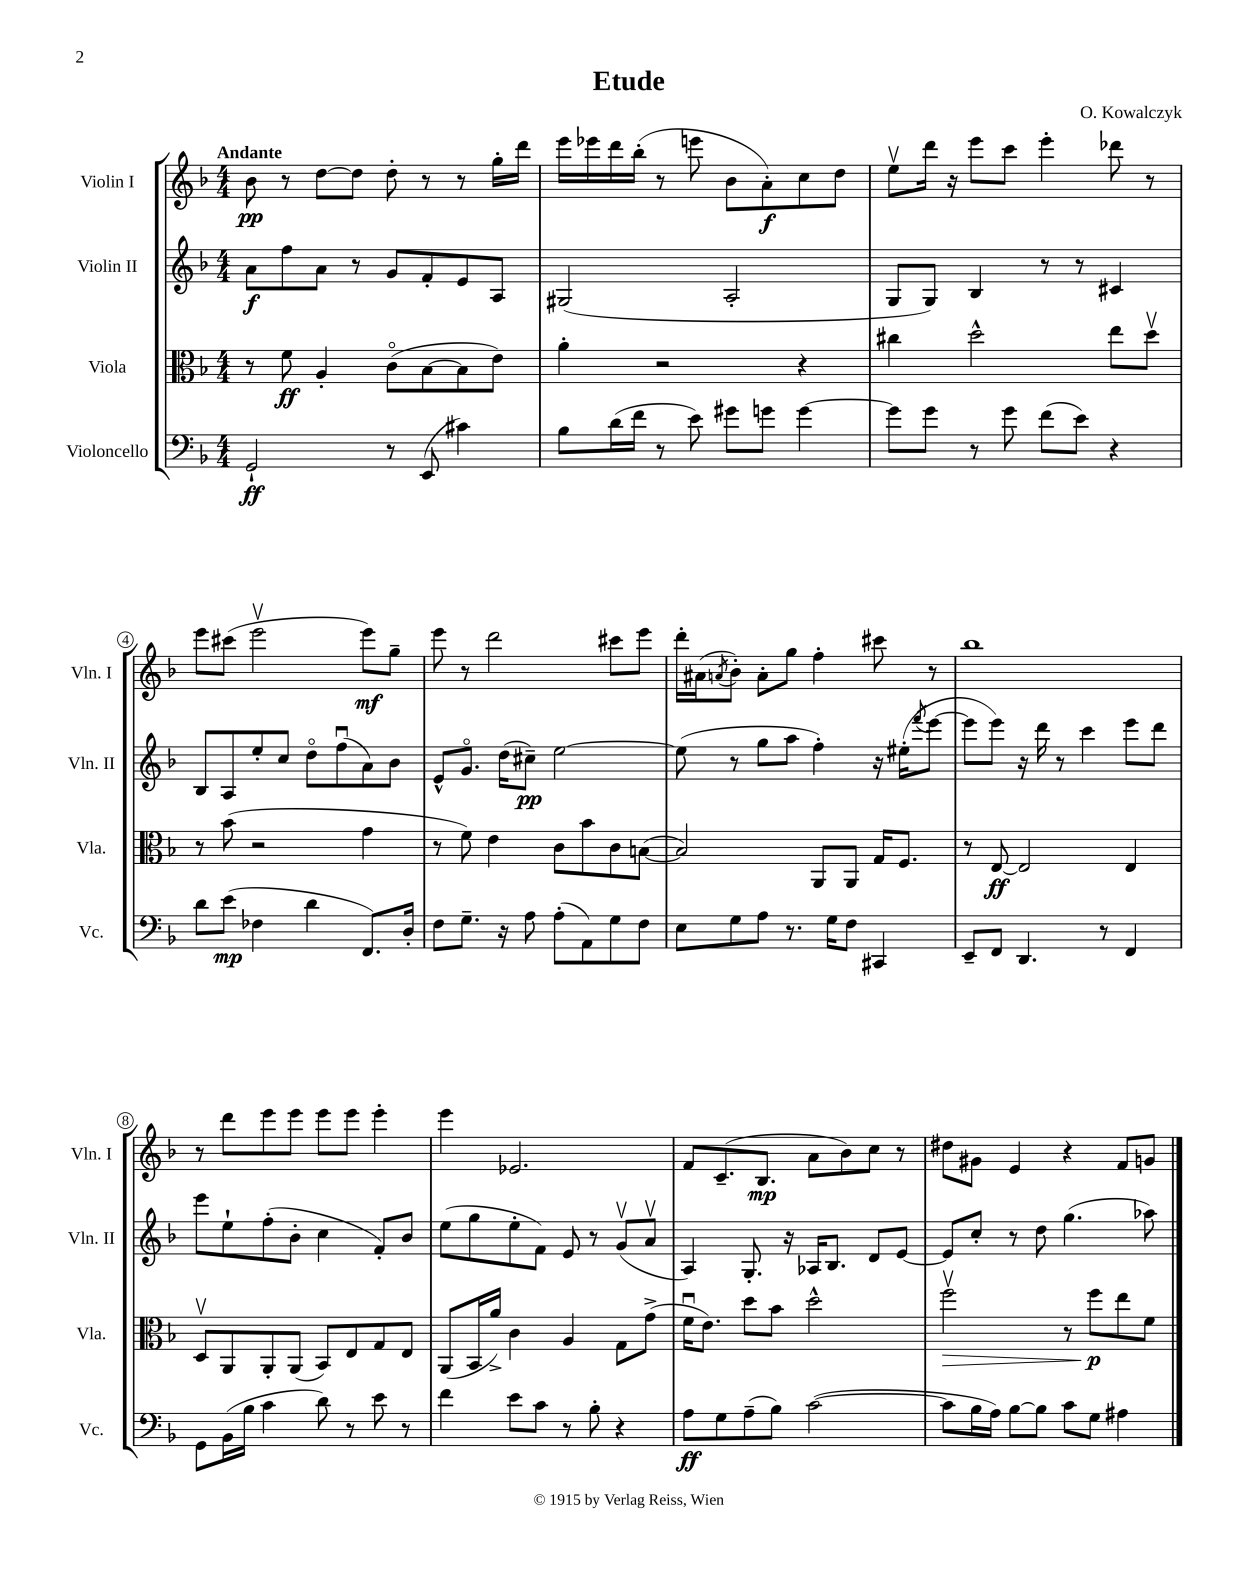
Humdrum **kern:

**kern	**kern	**kern	**kern
*staff4	*staff3	*staff2	*staff1
*clefF4	*clefC3	*clefG2	*clefG2
*k[b-]	*k[b-]	*k[b-]	*k[b-]
*M4/4	*M4/4	*M4/4	*M4/4
2GG`/	8r	8a\L	8b-\
.	8f\	8ff\	8r
.	4A'/	8a\J	[8dd\L
.	.	8r	8dd\]J
8r	(8co\L	8g/L	8dd'\
(8EE/	[8B-\	8f'/	8r
4c#\)	8B-\]	8e/	8r
.	8e\J)	8A/J	16gg'\LL
.	.	.	16ddd\JJ
=	=	=	=
8B-\L	4a'\	(2G#/	16eee\LL
.	.	.	16eee-\
(16d\L	.	.	16ddd\
16f\JJ	.	.	(16bb-'\JJ
8r	2r	.	8r
8e\)	.	.	8eee\
8g#\L	.	2A'/	8b-\L
8g\J	.	.	8a'\)
[4g\	4r	.	8cc\
.	.	.	8dd\J
=	=	=	=
8g\]L	4cc#\	8G/L	8eev\L
8g\J	.	8G/J)	16ddd\Jk
.	.	.	16r
8r	2dd^^\	4B-/	8eee\L
8g\	.	.	8ccc\J
(8f\L	.	8r	4eee'\
8e\J)	.	8r	.
4r	8ee\L	4c#/	8ddd-\
.	8ddv\J	.	8r
=	=	=	=
8d\L	8r	8B-/L	8eee\L
(8e\J	(8b-\	8A/	(8ccc#\J
4F-\	2r	8ee'/	2eeev\
.	.	8cc/J	.
4d\	.	8ddo\L	.
.	.	(8ffu\	.
8.FF/L)	4g\	8a\)	8eee\L)
.	.	8b-\J	8gg~\J
16D'/Jk	.	.	.
=	=	=	=
8F\L	8r	8e^^/L	8eee\
8.G~\J	8f\)	8.go/J	8r
.	4e\	.	2ddd\
16r	.	(16dd\LK	.
8A\	.	8cc#~\J)	.
(8A'\L	8c\L	[2ee\	.
8AA\)	8b-\	.	.
8G\	8c\	.	8ccc#\L
8F\J	([8B\J	.	8eee\J
=	=	=	=
8E\L	2B/])	(8ee\]	16ddd'\LL
.	.	.	(16a#\J
.	.	.	8qa/
8G\	.	8r	8b-'\J)
8A\J	.	8gg\L	8a'\L
8.r	.	8aa\J	8gg\J
.	8AA/L	4ff'\)	4ff'\
16G\LK	.	.	.
8F\J	8AA/J	.	.
4CC#/	16G/LK	16r	8ccc#\
.	8.F/J	(16ee#'\LK	.
.	.	8qfff/	.
.	.	[8eee\J	8r
=	=	=	=
8EE~/L	8r	8eee\]L	1bb-
8FF/J	[8E/	8eee\J)	.
4.DD/	2E/]	16r	.
.	.	16ddd\	.
.	.	8r	.
.	.	4ccc\	.
8r	.	.	.
4FF/	4E/	8eee\L	.
.	.	8ddd\J	.
=	=	=	=
8GG\L	8Dv/L	8eee\L	8r
(16BB-\L	8AA/	8ee`\	8ddd\L
16B-\JJ	.	.	.
4c\	8AA'/	(8ff'\	8eee\
.	(8AA/J	8b-'\J	8eee\J
8d\)	8BB-/L)	4cc\	8eee\L
8r	8E/	.	8eee\J
8e\	8G/	8f'/L)	4eee'\
8r	8E/J	8b-/J	.
=	=	=	=
4f\	(8AA/L	(8ee\L	4eee\
.	16BB-/L	8gg\	.
.	16a^/JJ)	.	.
8e\L	4c\	8ee'\	2.e-/
8c\J	.	8f\J)	.
8r	4A/	8e/	.
8B-'\	.	8r	.
4r	8G\L	(8gv/L	.
.	(8g^\J	8av/J	.
=	=	=	=
8A\L	16fu\LK	4A/)	8f/L
.	8.e\J)	.	.
8G\	.	.	(8.c~/
(8A~\	8dd\L	8.G'/	.
.	.	.	8.B-/J
8B-\J)	8b-\J	.	.
.	.	16r	.
([2c\	2dd^^\	16A-/LK	8a\L
.	.	8.B-/J	.
.	.	.	8b-\)
.	.	8d/L	8cc\J
.	.	[8e/J	8r
=	=	=	=
8c\]L	2ffv\	8e/]L	8dd#\L
16B-\L	.	8cc'/J	8g#\J
16A\JJ)	.	.	.
[8B-\L	.	8r	4e/
8B-\]J	.	8dd\	.
8c\L	8r	(4.gg\	4r
8G\J	8ff\L	.	.
4A#\	8ee\	.	8f/L
.	8f\J	8aa-\)	8g/J
==	==	==	==
*-	*-	*-	*-
